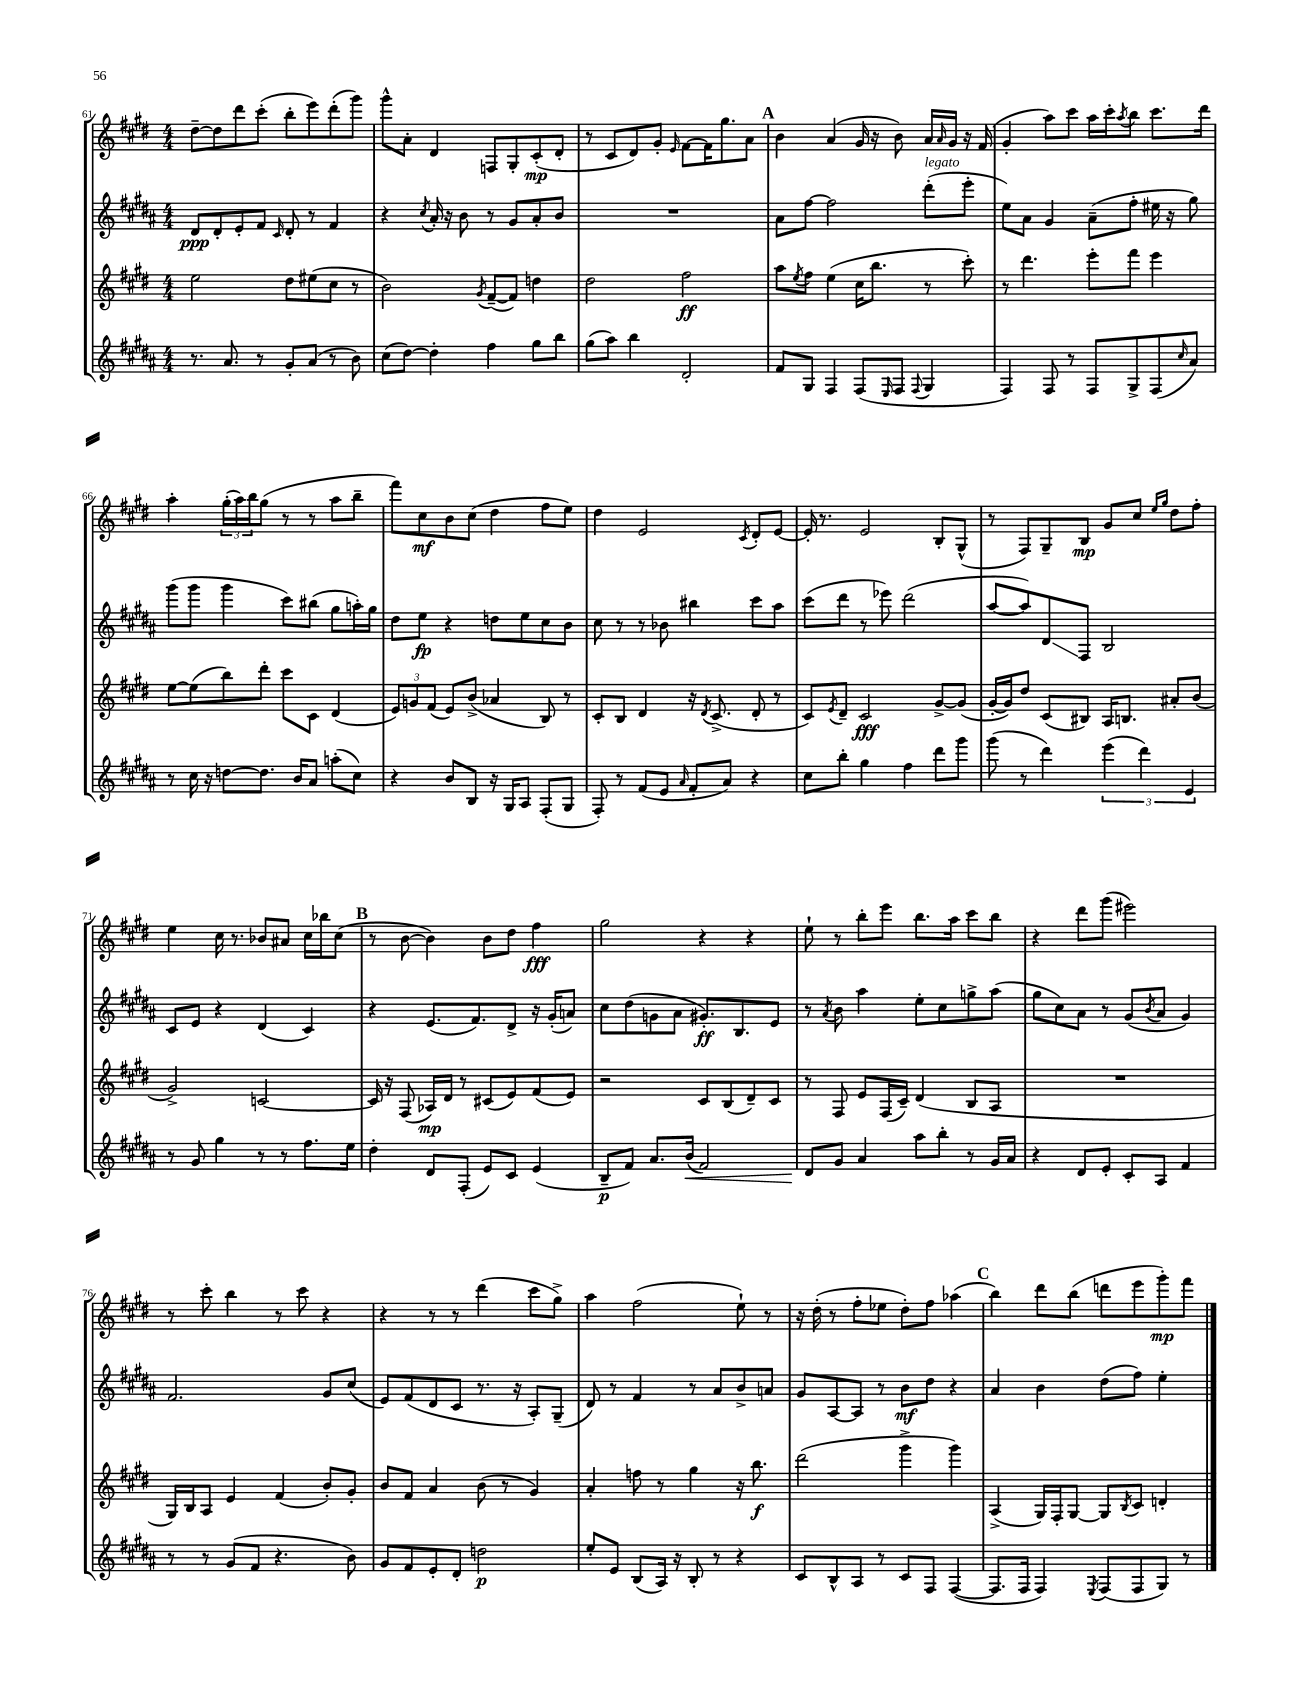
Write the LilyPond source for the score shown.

<<
\new StaffGroup <<
\new Staff = "s0" {
    \clef treble \key e \major \numericTimeSignature \time 4/4
    dis''8~-- dis''8 dis'''8 cis'''8-.( b''8-. e'''8) dis'''8-.( gis'''8) |
    gis'''8-^ a'8-. dis'4 f8 gis8-. cis'8-.\mp( dis'8-. |
    r8 cis'8 dis'8) gis'8-. \grace { e'16 } fis'8~ fis'16 gis''8. a'8 |
    \mark \markup { \bold "A" } b'4 a'4( gis'16 r16 b'8) a'16 \grace { a'16 } gis'16 r16 fis'16( |
    gis'4-. a''8) cis'''8 a''16 cis'''16-. \acciaccatura { a''8 } b''8 cis'''8. dis'''16 |
    a''4-. \tuplet 3/2 { gis''16-.( a''16) b''16 } gis''8( r8 r8 a''8 b''8-- |
    fis'''8) cis''8\mf b'8 cis''8( dis''4 fis''8 e''8) |
    dis''4 e'2 \acciaccatura { cis'8 } dis'8-. e'8~ |
    e'16-. r8. e'2 b8-. gis8-^( |
    r8 fis8) gis8-- b8\mp gis'8 cis''8 \grace { e''16 gis''16 } dis''8 fis''8-. |
    e''4 cis''16 r8. bes'8 ais'8 cis''16 bes''16 cis''8( |
    \mark \markup { \bold "B" } r8 b'8~ b'4) b'8 dis''8 fis''4\fff |
    gis''2 r4 r4 |
    e''8-! r8 b''8-. e'''8 b''8. a''16 cis'''8 b''8 |
    r4 dis'''8 gis'''8( eis'''2) |
    r8 cis'''8-. b''4 r8 cis'''8 r4 |
    r4 r8 r8 dis'''4( cis'''8 gis''8->) |
    a''4 fis''2( e''8-!) r8 |
    r16 dis''16-.( r8 fis''8-. ees''8 dis''8-.) fis''8 aes''4( |
    \mark \markup { \bold "C" } b''4) dis'''8 b''8( d'''8 e'''8 gis'''8-.\mp) fis'''8 \bar "|." |
}
\new Staff = "s1" {
    \clef treble \key b \major \numericTimeSignature \time 4/4
    dis'8\ppp dis'8-. e'8-. fis'8 \grace { cis'16 } dis'8-. r8 fis'4 |
    r4 \acciaccatura { cis''8 } ais'16-. r16 b'8 r8 gis'8 ais'8-. b'8 |
    R1 |
    \mark \markup { \bold "A" } ais'8 fis''8~ fis''2 dis'''8-.^\markup { \italic "legato" }( e'''8-. |
    e''8) ais'8 gis'4 ais'8--( fis''8-. eis''16 r16 gis''8) |
    gis'''8( gis'''8 gis'''4 cis'''8) bis''8( gis''8 a''16-.) gis''16 |
    dis''8 e''8\fp r4 d''8 e''8 cis''8 b'8 |
    cis''8 r8 r8 bes'8 bis''4 cis'''8 ais''8 |
    cis'''8( dis'''8 r8 ees'''8) dis'''2( |
    ais''8~ ais''8) dis'8\glissando fis8 b2 |
    cis'8 e'8 r4 dis'4( cis'4) |
    \mark \markup { \bold "B" } r4 e'8.( fis'8.) dis'8-> r16 gis'16-.( a'8) |
    cis''8 dis''8( g'8 ais'8 gis'8.-.\ff) b8. e'8 |
    r8 \acciaccatura { ais'8 } b'8 ais''4 e''8-. cis''8 g''8-> ais''8( |
    gis''8 cis''8) ais'8 r8 gis'8( \acciaccatura { b'8 } ais'8 gis'4) |
    fis'2. gis'8 cis''8( |
    e'8) fis'8( dis'8 cis'8 r8. r16 ais8-.) gis8--( |
    dis'8) r8 fis'4 r8 ais'8 b'8-> a'8 |
    gis'8 ais8~ ais8 r8 b'8\mf dis''8 r4 |
    \mark \markup { \bold "C" } ais'4 b'4 dis''8( fis''8) e''4-. \bar "|." |
}
\new Staff = "s2" {
    \clef treble \key e \major \numericTimeSignature \time 4/4
    e''2 dis''8 eis''8( cis''8 r8 |
    b'2) \acciaccatura { gis'8 } fis'8~--( fis'8) d''4 |
    dis''2 fis''2\ff |
    \mark \markup { \bold "A" } a''8 \acciaccatura { e''8 } fis''8 e''4( cis''16 b''8. r8 cis'''8-.) |
    r8 dis'''4. e'''8-. fis'''8 e'''4 |
    e''8~ e''8( b''8) dis'''8-. cis'''8 cis'8 dis'4( |
    \tuplet 3/2 { e'8) g'8 fis'8( } e'8) b'8->( aes'4 b8) r8 |
    cis'8-. b8 dis'4 r16 \acciaccatura { dis'8 } cis'8.->( dis'8-. r8 |
    cis'8) \acciaccatura { e'8 } dis'8-- cis'2\fff gis'8~-> gis'8( |
    gis'16~-. gis'16) dis''8 cis'8( bis8) a16 b8. ais'8-. b'8( |
    gis'2->) c'2~ |
    \mark \markup { \bold "B" } c'16 r16 fis8( aes16\mp) dis'16 r8 cis'8( e'8) fis'8( e'8) |
    r2 cis'8 b8( dis'8--) cis'8 |
    r8 fis8 e'8 fis16( cis'16--) dis'4( b8 a8 |
    R1 |
    gis16) b16 a8 e'4 fis'4( b'8-.) gis'8-. |
    b'8 fis'8 a'4 b'8( r8 gis'4) |
    a'4-. f''8 r8 gis''4 r16 b''8.\f |
    dis'''2( gis'''4-> gis'''4) |
    \mark \markup { \bold "C" } a4->( gis16) fis16-. gis8~ gis8 \acciaccatura { b8 } cis'8 d'4-. \bar "|." |
}
\new Staff = "s3" {
    \clef treble \key b \major \numericTimeSignature \time 4/4
    r8. ais'8. r8 gis'8-. ais'8( r8 b'8) |
    cis''8( dis''8~) dis''4-. fis''4 gis''8 b''8 |
    gis''8( ais''8) b''4 dis'2-. |
    \mark \markup { \bold "A" } fis'8 gis8 fis4 fis8( \grace { e16 } fis8 \appoggiatura { fis8 } gis4 |
    fis4) fis8 r8 fis8 gis8-> fis8( \grace { cis''16 } ais'8) |
    r8 cis''16 r16 d''8~ d''8. b'16 ais'8 a''8-.( cis''8) |
    r4 b'8 b8 r16 gis16 ais8 fis8-.( gis8 |
    fis8-.) r8 fis'8( e'8 \grace { ais'16 } fis'8-. ais'8) r4 |
    cis''8 b''8-. gis''4 fis''4 dis'''8 gis'''8 |
    gis'''8( r8 dis'''4) \tuplet 3/2 { e'''4( dis'''4) e'4 } |
    r8 gis'8 gis''4 r8 r8 fis''8. e''16 |
    \mark \markup { \bold "B" } dis''4-. dis'8 fis8-.( e'8) cis'8 e'4( |
    b8--\p fis'8) ais'8. b'16\<( fis'2) |
    dis'8\! gis'8 ais'4 ais''8 b''8-. r8 gis'16 ais'16 |
    r4 dis'8 e'8-. cis'8-. ais8 fis'4 |
    r8 r8 gis'8( fis'8 r4. b'8) |
    gis'8 fis'8 e'8-. dis'8-. d''2\p |
    e''8-. e'8 b8( ais16) r16 b8-. r8 r4 |
    cis'8 b8-^ ais8 r8 cis'8 fis8 fis4~( |
    \mark \markup { \bold "C" } fis8. fis16 fis4) \acciaccatura { e8 } fis8( fis8 gis8) r8 \bar "|." |
}
>>
>>
\layout { \context { \Score currentBarNumber = #61 } }
